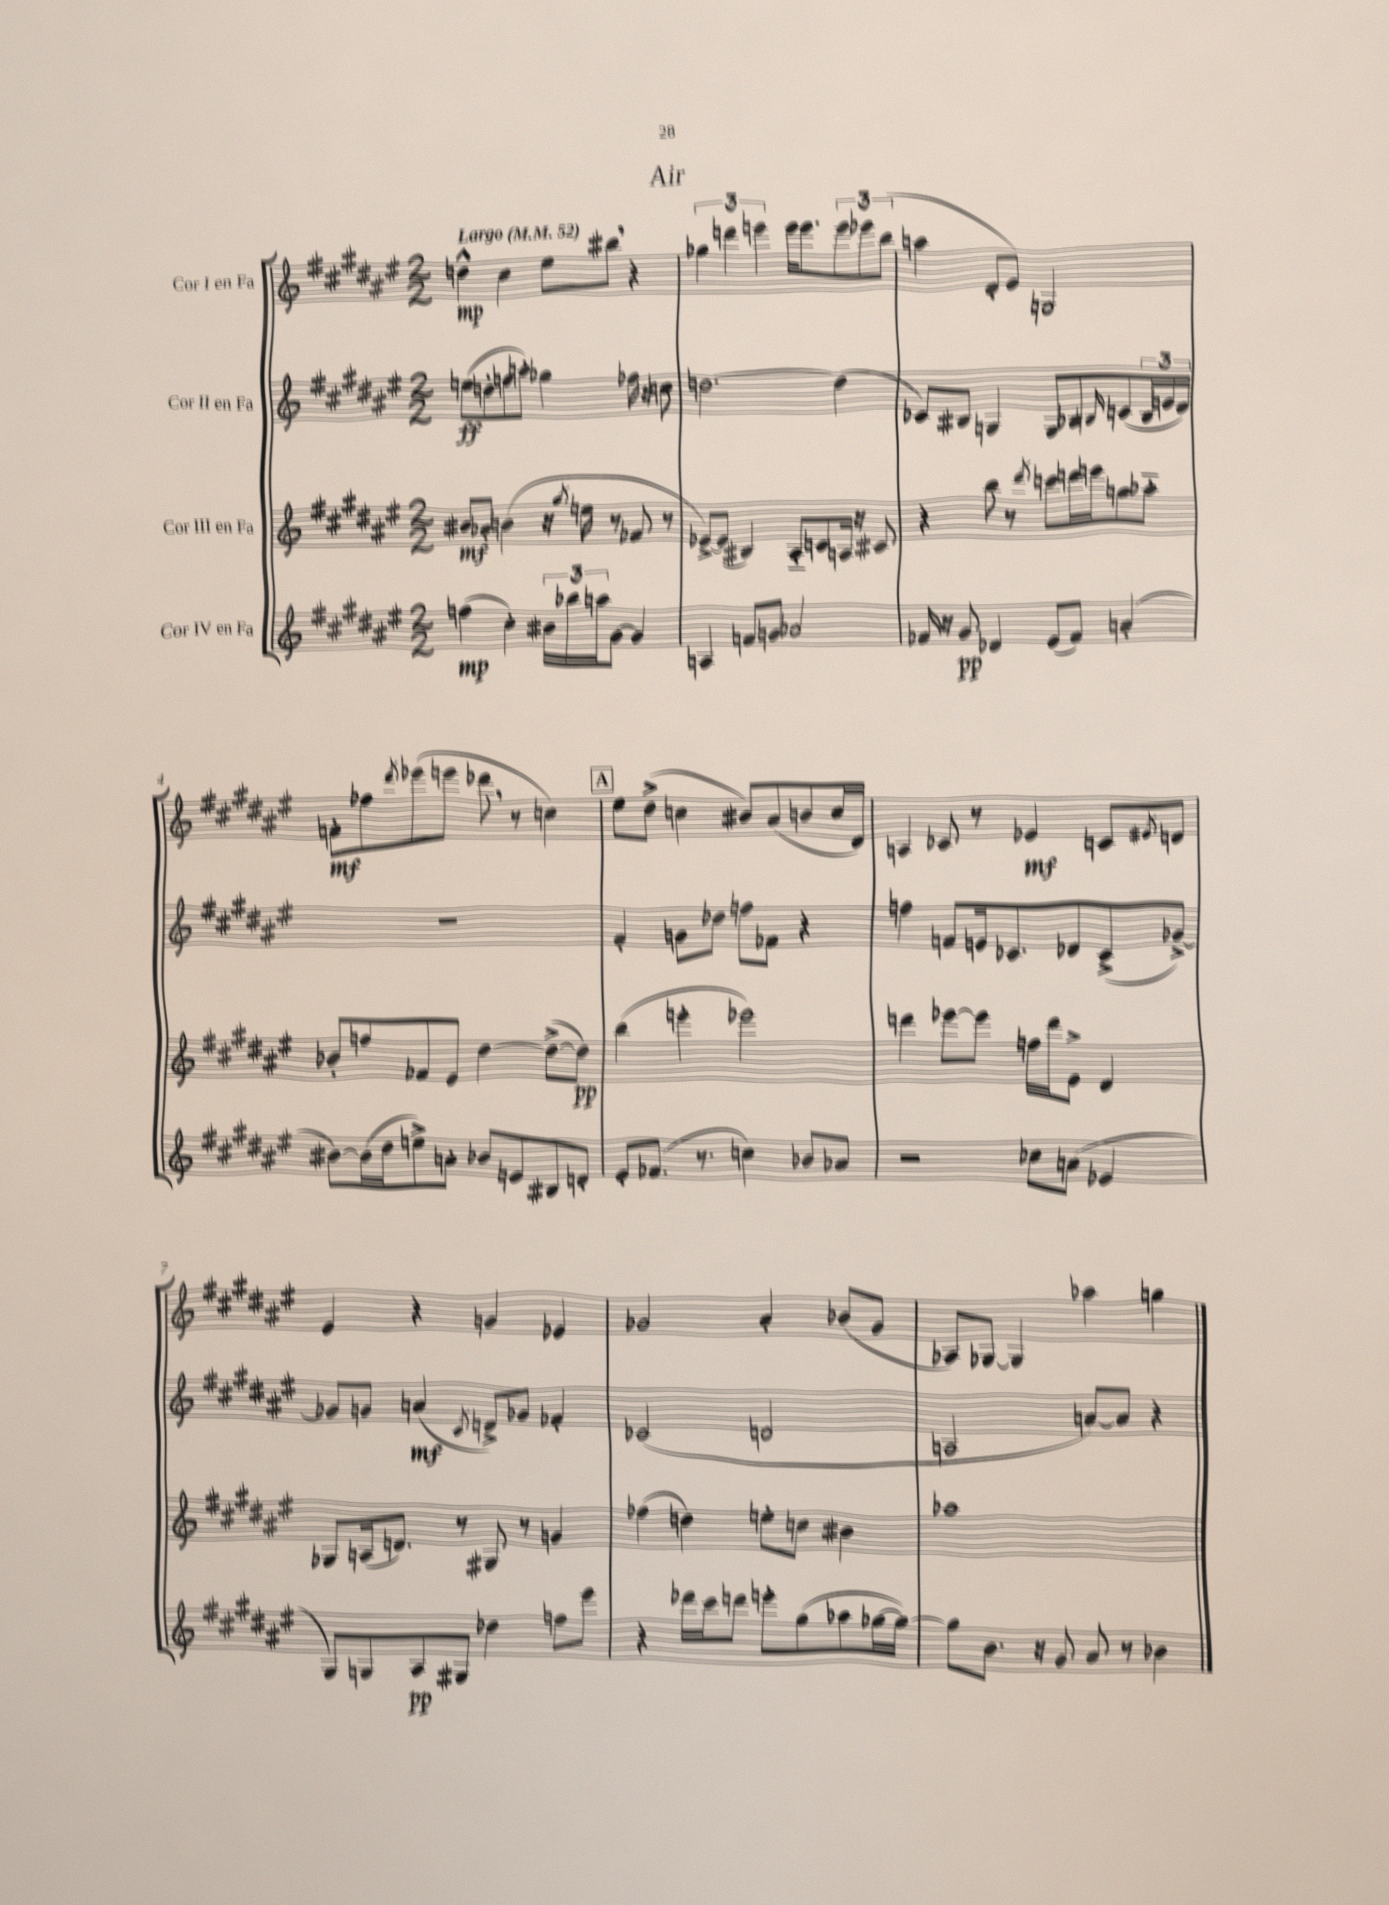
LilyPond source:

\header { title = "Air" }
<<
\new StaffGroup <<
\new Staff = "s0" \with { instrumentName = "Cor I en Fa" } {
    \clef treble \key fis \major \numericTimeSignature \time 2/2 \tempo "Largo" 4 = 52
    d''4-^\mp cis''4 eis''8 bis''8 \breathe r4 |
    \tuplet 3/2 { ges''4 d'''4 e'''4 } e'''16 e'''8. \tuplet 3/2 { e'''8 ees'''8 b''8( } |
    a''4 dis'8-. eis'8) g2 |
    f'8-.\mf fes''8 \acciaccatura { dis'''8 } ees'''8( e'''8 des'''8 \breathe r8 c''4) |
    \mark \markup { \box "A" } eis''8 dis''8->( c''4 bis'8) ais'8( b'8 c''16 dis'16) |
    a4 ces'8 r8 ees'4\mf c'8 \acciaccatura { eis'8 } d'8 |
    eis'4 r4 g'4 ees'4 |
    ges'2 ais'4-. bes'8( ges'8 |
    aes8) ges8~ ges4 aes''4 g''4 \bar "|." |
}
\new Staff = "s1" \with { instrumentName = "Cor II en Fa" } {
    \clef treble \key fis \major \numericTimeSignature \time 2/2
    e''8\ff( d''8-. f''8 a''8-.) ges''4 fes''16 r16 c''8 |
    d''2.~ d''4( |
    ces'8) bis8 g4 g8 bes8 \grace { b16 } c'8( \tuplet 3/2 { b16 e'16 dis'16) } |
    r1 |
    \mark \markup { \box "A" } fis'4-. g'8 des''8 f''8 fes'8 r4 |
    f''4 f'8 e'16 ces'8. des'8 ces'8->( ges'8~->) |
    ges'8 g'8 a'4\mf( \acciaccatura { cis'8 } d'8->) ges'8 fes'4-. |
    ces'2( d'2 |
    a2 a'8~) a'8 r4 \bar "|." |
}
\new Staff = "s2" \with { instrumentName = "Cor III en Fa" } {
    \clef treble \key fis \major \numericTimeSignature \time 2/2
    bis'8\mf aes'8-. b'4( r16 \acciaccatura { gis''8 } e''16 r8 fes'8 r8 |
    ees'8~->) ees'8( bis4) ais8-_ c'8 a16 r16 cis'8 |
    r4 b''8 r8 \acciaccatura { dis'''8 } c'''8 d'''16 e'''16 g''8 aes''8-_ |
    bes'8-. f''8 fes'8 eis'8 dis''4~ dis''8~->( dis''8\pp) |
    \mark \markup { \box "A" } b''4( e'''4-. ees'''2) |
    d'''4 ees'''8~ ees'''8 f''16 d'''16 eis'8-> dis'4 |
    ges8 a16( d'8.) r8 gis8 r8 g'4 |
    fes''4( d''4) e''8-. c''8 bis'4 |
    aes''1 \bar "|." |
}
\new Staff = "s3" \with { instrumentName = "Cor IV en Fa" } {
    \clef treble \key fis \major \numericTimeSignature \time 2/2
    f''4\mp( cis''4-.) \tuplet 3/2 { bis'16 bes''16 a''16 } gis'8~ gis'4 |
    a4 f'8 g'8 aes'2 |
    fes'16 r16 gis'8\pp des'4 eis'8( fes'8) a'4-.( |
    bis'8~) bis'16( dis''16 e''8->) a'8-. bes'8 e'8 bis8 d'8-. |
    \mark \markup { \box "A" } eis'8-. fes'8.( r8. c''4) bes'8 aes'8 |
    r2 ces''8 a'8( ees'4 |
    gis8) g8 ais8\pp gis8 des''4 f''8 eis'''8 |
    r4 des'''16 cis'''16 d'''8 e'''8-. gis''8( aes''8 ges''16~ ges''16~) |
    ges''8 b'8. r16 gis'8 ais'8 r8 bes'4 \bar "|." |
}
>>
>>
